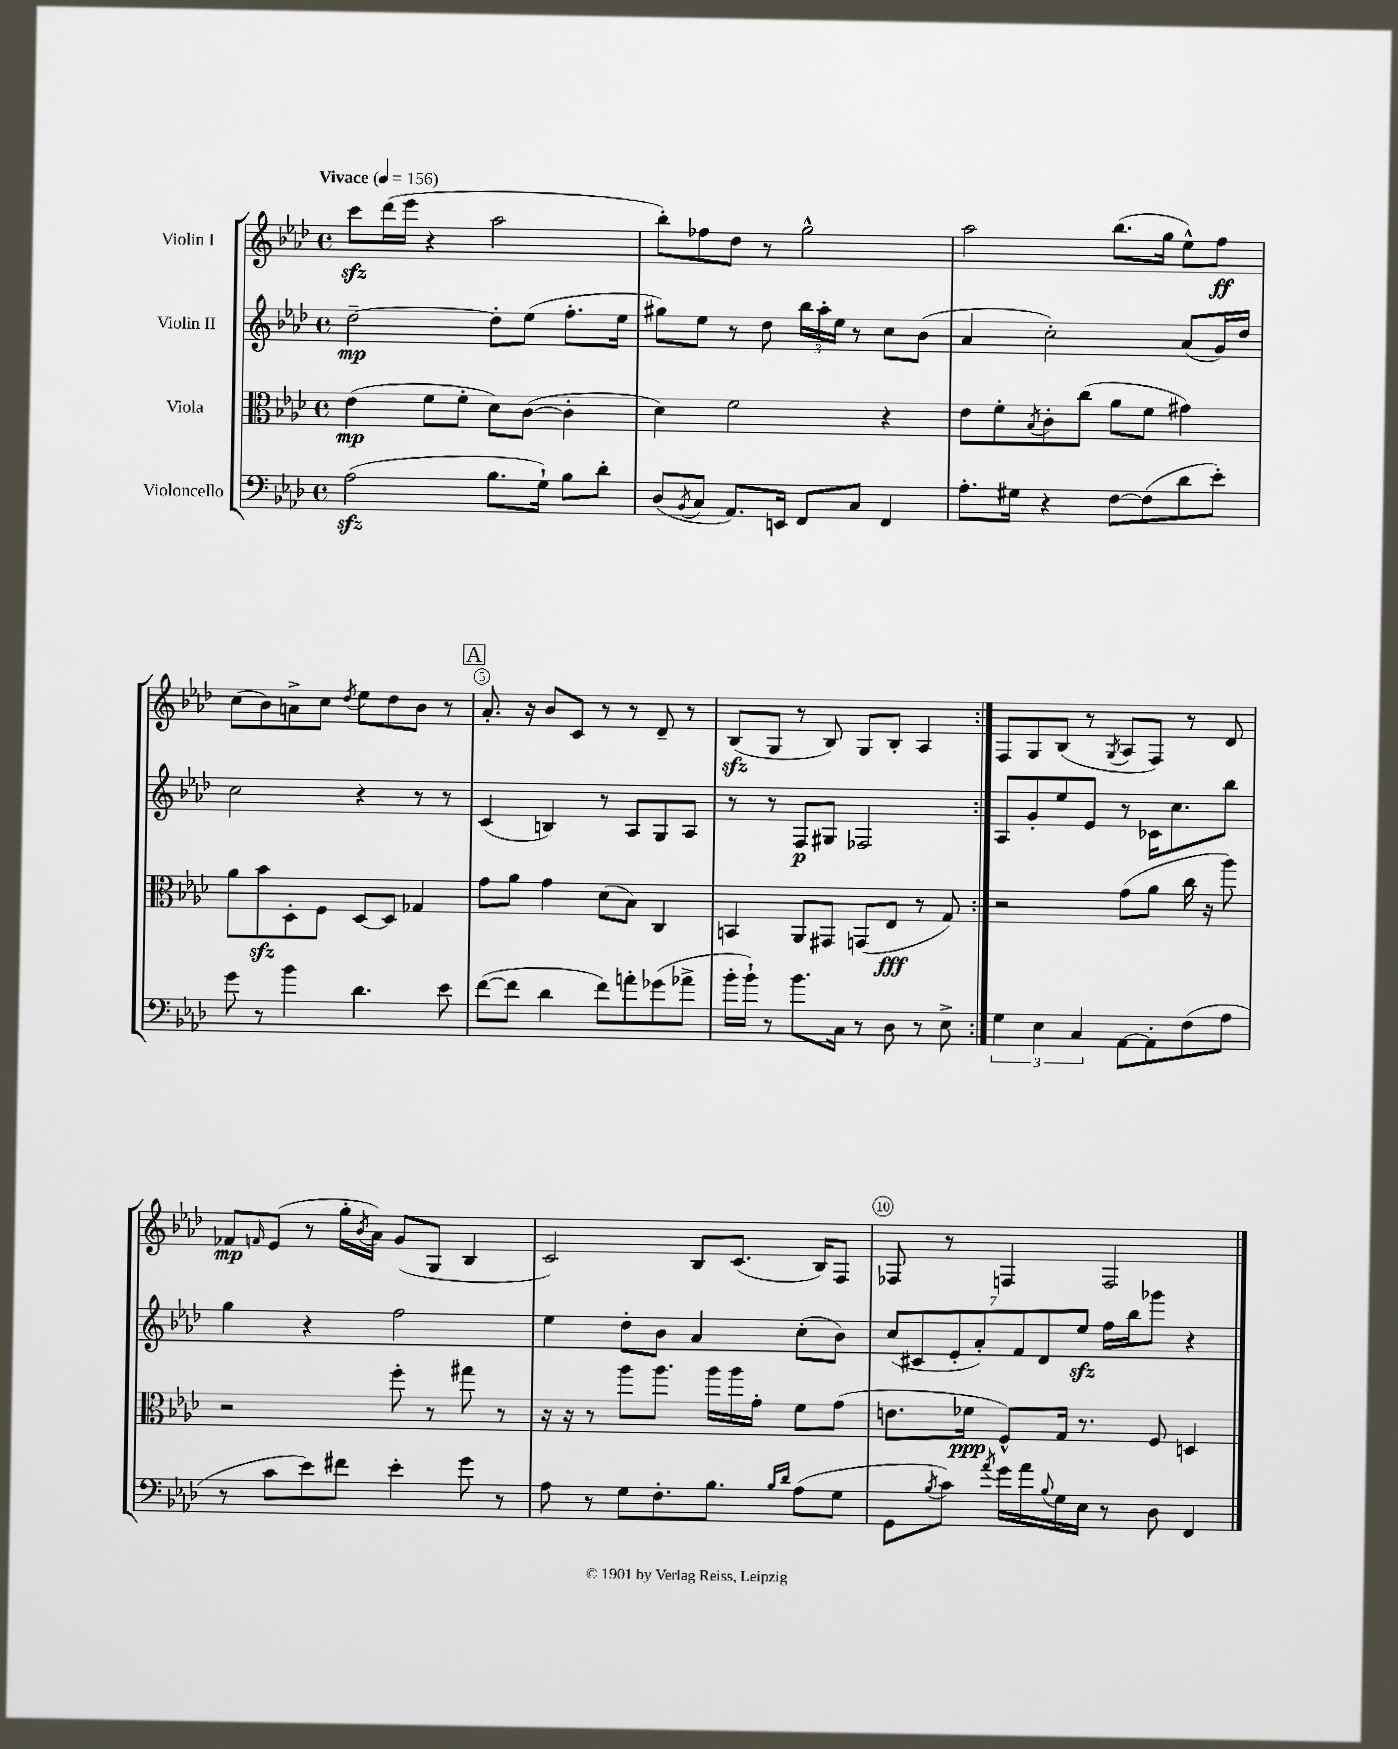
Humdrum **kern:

**kern	**kern	**kern	**kern
*staff4	*staff3	*staff2	*staff1
*clefF4	*clefC3	*clefG2	*clefG2
*k[b-e-a-d-]	*k[b-e-a-d-]	*k[b-e-a-d-]	*k[b-e-a-d-]
*M4/4	*M4/4	*M4/4	*M4/4
*met(c)	*met(c)	*met(c)	*met(c)
*MM156	*MM156	*MM156	*MM156
(2A-	(4e-	[2dd-~	8ccc
.	.	.	(16ddd-
.	.	.	16eee-
.	8f	.	4r
.	8f'	.	.
8.B-	8d-)	8dd-']	2aa-
.	([8c	(8ee-	.
16G`)	.	.	.
8B-	4c']	8.ff'	.
8d-'	.	.	.
.	.	16ee-	.
=	=	=	=
(8D-	4d-)	8gg#)	8bb-')
8qBB-	.	.	.
8C	.	8ee-	8ff-
8.AA-)	2f	8r	8dd-
.	.	8dd-	8r
16EE	.	.	.
8FF	.	24bb-	2gg^^
.	.	24aa-'	.
.	.	24ee-	.
8C	.	8r	.
4FF	4r	8cc	.
.	.	(8b-	.
=	=	=	=
8.A-'	8e-	4a-	2aa-
.	8f'	.	.
16G#	.	.	.
.	8qB-	.	.
4r	8c'	2cc')	.
.	(8cc	.	.
[8F	8a-	.	(8.bb-
(8F]	8f	.	.
.	.	.	16gg
8d-	4g#)	(8a-	8ee-^^)
8e-')	.	16g)	8ff
.	.	16dd-	.
=	=	=	=
8g	8a-	2cc	(8cc
8r	8b-	.	8b-)
4b-	8D-'	.	8a^
.	8F	.	8cc
.	.	.	8qdd-
4.d-	[8D-	4r	8ee-
.	8D-]	.	8dd-
.	4G-	8r	8b-
8e-	.	8r	8r
=	=	=	=
([8f	8g	(4c	8.a-'
8f]	8a-	.	.
.	.	.	16r
4d-	4g	4B)	8b-
.	.	.	8c
8f)	(8d-	8r	8r
8a'	8B-)	8A-	8r
(8g-	4C	8G	8d-~
8a-^	.	8A-	8r
=	=	=	=
16b-'	4BB	8r	(8B-
16b-`)	.	.	.
8r	.	8r	8G
8.b-	8AA-	8F	8r
.	8GG#	8G#	8B-)
16C	.	.	.
8r	(8GG	2F-	8G
8D-	8E-	.	8B-'
8r	8r	.	4A-
8E-^	8G)	.	.
=:|!	=:|!	=:|!	=:|!
6G	2r	8A-	8F
.	.	8g'	8G
6E-	.	.	.
.	.	8ee-	(8B-
6C	.	.	.
.	.	8e-	8r
.	.	.	8qG
[8AA-	(8g	8r	8A-
8AA-']	8a-	16c-	8F)
.	.	8.cc	.
(8F	16cc	.	8r
.	16r	.	.
8A-	8aa-)	8bb-	8d-
=	=	=	=
8r	2r	4gg	8f-
.	.	.	16qqf
8c	.	.	(8e-
8e-)	.	4r	8r
8f#	.	.	16gg'
.	.	.	8qb-
.	.	.	16a-)
4e-'	8ff'	2ff	(8g
.	8r	.	8G
8g	8gg#	.	4B-
8r	8r	.	.
=	=	=	=
8A-	16r	4ee-	2c)
.	16r	.	.
8r	8r	.	.
8G	8aa-	8dd-'	.
8.F'	8.aa-	8b-	.
.	.	4a-	8B-
8.B-	16aa-	.	.
.	16aa-	.	(8.c
.	16g'	.	.
16qqB-	.	.	.
16qqd-	.	.	.
(8A-	8f	(8cc'	.
.	.	.	16B-)
8G	(8g	8b-)	8F
=	=	=	=
8GG	8.e	(14cc	8F-
.	.	14c#	.
8qB-	.	.	.
8c)	.	.	8r
.	.	14e-'	.
.	16f-	.	.
.	.	14a-')	.
8qa-	.	.	.
16g	8F^^)	.	4F
.	.	14f	.
16a-	.	.	.
.	.	14d-	.
8qqB-	.	.	.
16G	16G	.	.
.	.	14ee-	.
16E-	8.r	.	.
8r	.	16ff	2F
.	.	16bb-	.
8D-	8F	8ggg-	.
4FF	4D	4r	.
==	==	==	==
*-	*-	*-	*-
